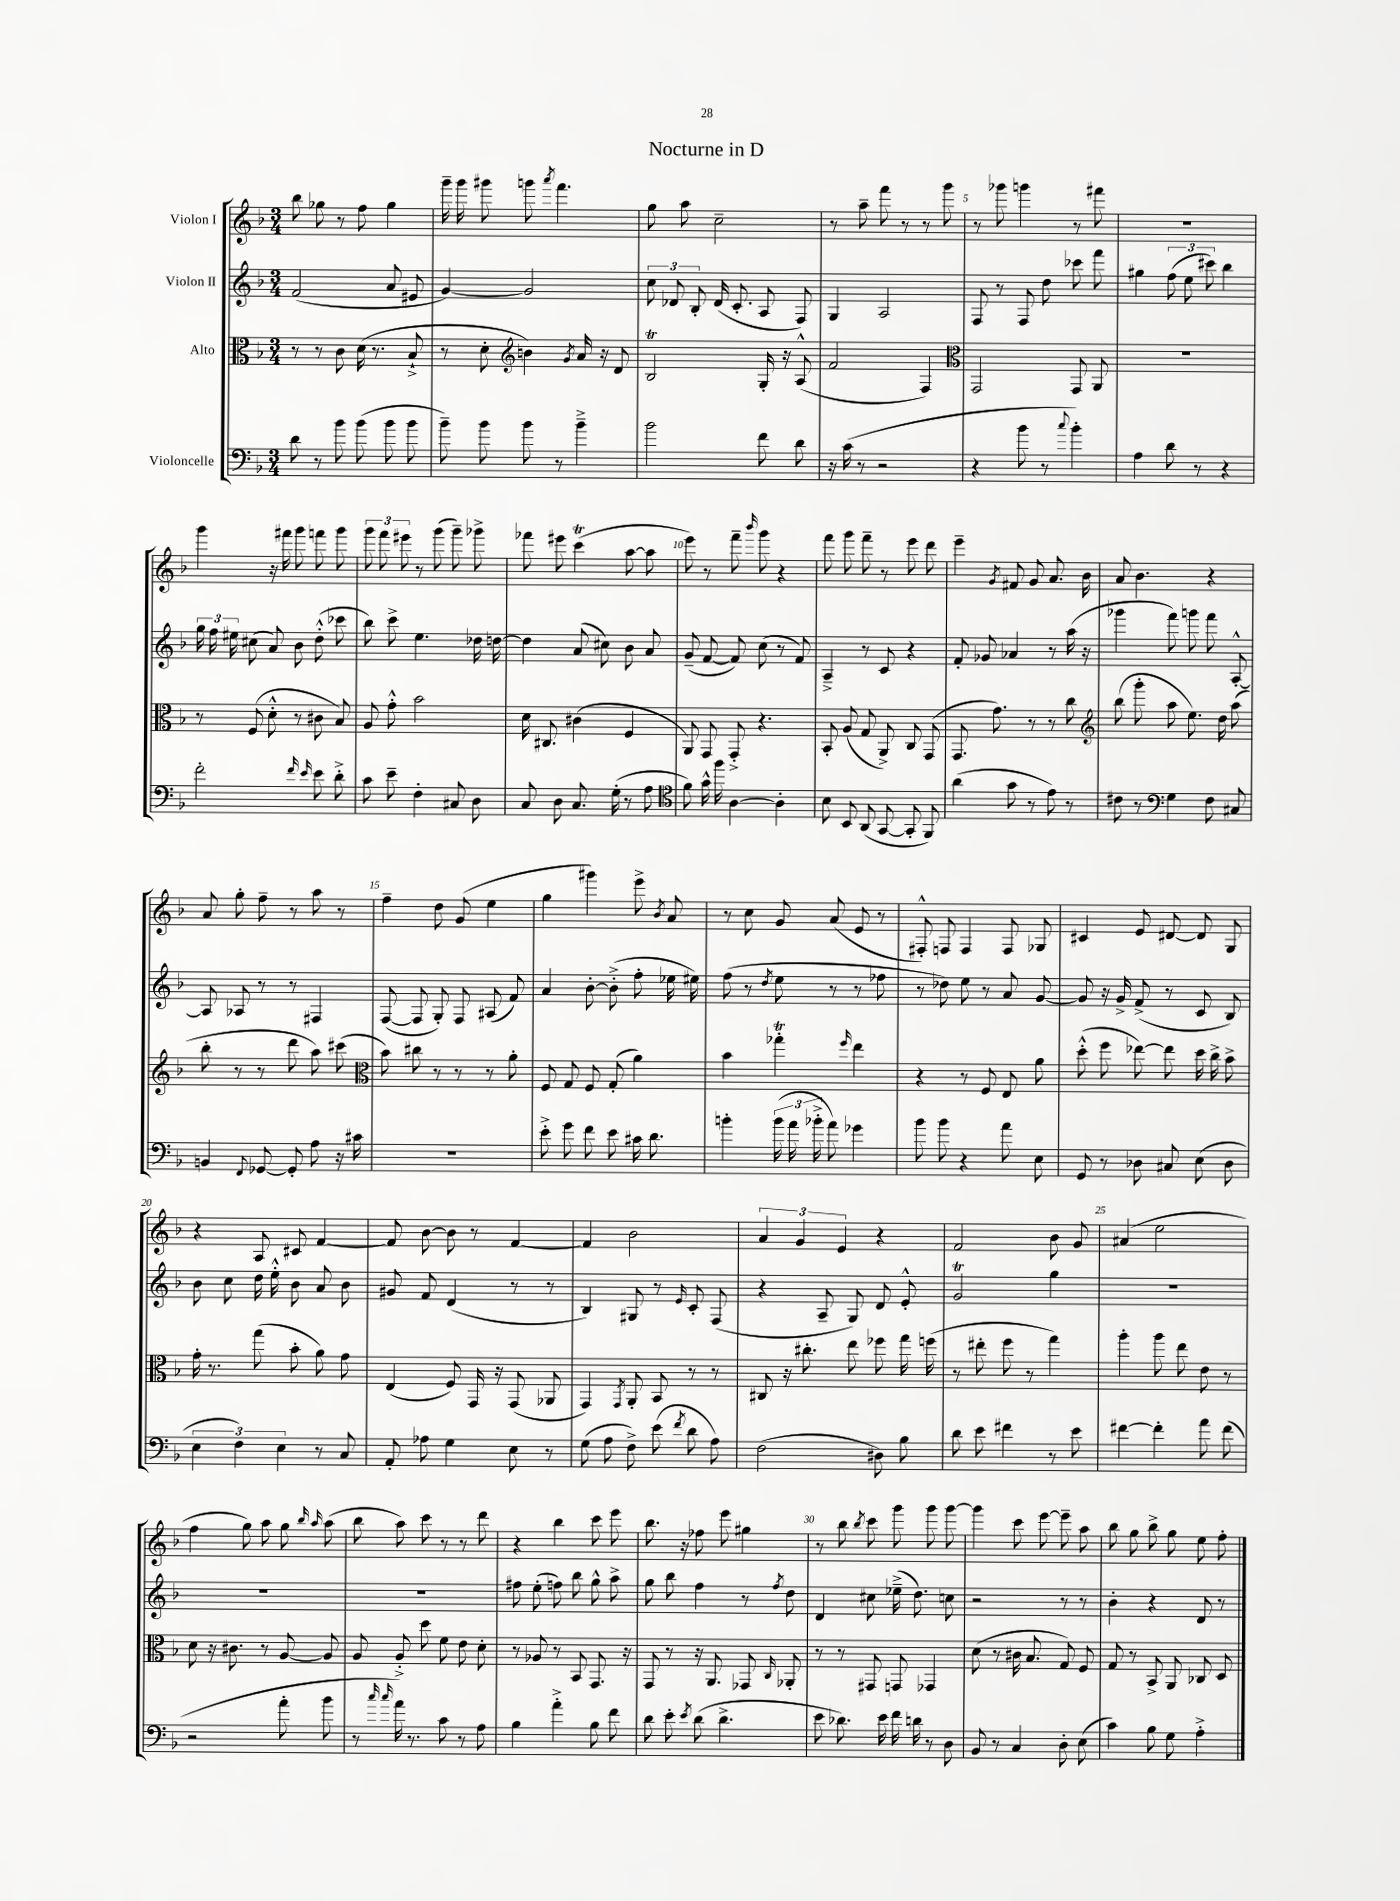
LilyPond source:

\header { title = "Nocturne in D" }
<<
\new StaffGroup <<
\new Staff = "s0" \with { instrumentName = "Violon I" } {
    \clef treble \key f \major \numericTimeSignature \time 3/4
    \autoBeamOff bes''8 ges''8 r8 f''8 ges''4 |
    g'''16-- g'''16 gis'''8 g'''8 \acciaccatura { a'''8 } f'''4. |
    g''8 a''8 c''2-- |
    r8 a''8-- f'''8 r8 r8 g'''8 |
    r8 ges'''8 g'''4 r8 fis'''8 |
    R2. |
    g'''4 r16 fis'''16 g'''8 f'''8 g'''8 |
    \tuplet 3/2 { g'''8 f'''8 eis'''8 } r8 g'''8( g'''8--) ges'''8-> |
    fes'''8 eis'''8 c'''4\trill( a''8~ a''8 |
    e'''8) r8 f'''8-- \grace { bes'''16 } g'''8 r4 |
    f'''8 g'''8 f'''8-- r8 e'''8 d'''8 |
    e'''4-- \acciaccatura { g'8 } fis'8 g'8 a'8. bes'16 |
    a'8 bes'4. r4 |
    a'8 g''8-. f''8-- r8 a''8 r8 |
    f''4-- d''8 g'8( e''4 |
    g''4 gis'''4) e'''8-> \acciaccatura { bes'8 } a'8 |
    r8 c''8 g'8 a'8( e'8 r8 |
    fis8-.-^) f8 f4 f8 ges8 |
    cis'4 e'8 dis'8~ dis'8 g8 |
    r4 a8 cis'8 f'4~ |
    f'8 bes'8~ bes'8 r8 f'4~ |
    f'4 bes'2 |
    \tuplet 3/2 { a'4 g'4 e'4 } r4 |
    f'2 bes'8 g'8 |
    ais'4( e''2 |
    f''4 g''8) a''8 g''8 \grace { bes''16 a''16 } a''8( |
    bes''8 a''8) c'''8 r8 r8 d'''8 |
    r4 bes''4 c'''8 e'''8 |
    bes''8. r16 fes''8 e'''8 gis''4 |
    r8 bes''8 \acciaccatura { bes''8 } c'''8 g'''8 g'''8 g'''8~ |
    g'''4 c'''8 e'''8~ e'''8-- a''8 |
    bes''8 g''8 bes''8-> g''8 e''8 f''8-. \bar "|." |
}
\new Staff = "s1" \with { instrumentName = "Violon II" } {
    \clef treble \key f \major \numericTimeSignature \time 3/4
    \autoBeamOff f'2( a'8 eis'8 |
    g'4~) g'2 |
    \tuplet 3/2 { c''8 des'8 bes8-. } des'16( c'8.-. a8 f8) |
    g4 a2 |
    f8 r8 f8 d''8 ces'''8 f'''8 |
    gis''4 \tuplet 3/2 { f''8( e''8 cis'''8) } bes''4 |
    \tuplet 3/2 { g''16 f''16 eis''16 } cis''8( a'8) bes'8 d''8-.-^( ces'''8 |
    bes''8) c'''8-> e''4. des''16 d''16~ |
    d''4 a'8( cis''8) bes'8 a'8 |
    g'8--( f'8~ f'8) c''8( r8 f'8) |
    a4---> r8 c'8 r4 |
    f'8-. ges'8 aes'4 r8 a''16( r16 |
    ges'''4 f'''8) g'''8 f'''8 a8~-.-^ |
    a8 aes8 r8 r8 fis4 |
    f8~( f8 g8-.) f8 ais8( f'8) |
    a'4 bes'8~-. bes'8-.->( f''8-. ees''16 eis''16) |
    f''8( r8 \acciaccatura { d''8 } e''8 r8 r8 fes''8 |
    r8 des''8) e''8 r8 a'8 g'8~ |
    g'8 r16 g'16-> f'8->( r8 c'8 bes8) |
    bes'8 c''8 d''16 e''16-.-^ bes'8 a'8 bes'8 |
    gis'8 f'8 d'4( r8 r8 |
    bes4) gis8 r8 \grace { e'16 } c'8-. f8( |
    r4 a8-- g8) d'8 e'8-.-^ |
    g'2\trill g''4 |
    R2. |
    R2. |
    R2. |
    fis''8 e''8-.( f''8) bes''8 g''8-^ a''8-> |
    g''8 bes''8 f''4 r8 \acciaccatura { f''8 } d''8 |
    d'4 cis''8 ees''16--->( d''8.) c''8 |
    r2 r8 r8 |
    bes'4-. r4 d'8 r8 \bar "|." |
}
\new Staff = "s2" \with { instrumentName = "Alto" } {
    \clef alto \key f \major \numericTimeSignature \time 3/4
    \autoBeamOff r8 r8 c'8 d'16( r8. bes8-!-> |
    r8 d'8-. \clef treble b'4) \acciaccatura { g'8 } a'16 r16 d'8 |
    bes2\trill g16-. r16 a8-^( |
    f'2 f4) |
    \clef alto g,2 g,8 a,8 |
    R2. |
    r8 f8( d'8-.-^ r8 cis'8 bes8) |
    a8 g'8-.-^ bes'2 |
    d'16 cis8. cis'4( f4 |
    a,8) g,8 g,8-.-> r4. |
    bes,8-. a8( g8 a,8->) c8 g,8( |
    g,8. g'8.) r8 r8 c''8 |
    \clef treble bes''8( g'''8-. a''8 e''8.) d''16 a''8( |
    bes''8-. r8 r8 d'''8 a''8) cis'''8( |
    \clef alto bes'8) cis''8 r8 r8 r8 a'8-. |
    f8 g8 f8 g8-.( a'4) |
    bes'4 ges''4-.\trill \grace { f''16 } e''4 |
    r4 r8 f8 e8 a'8 |
    d''8-.-^( f''8 ees''8~) ees''8 d''16 c''16-> bes'8-> |
    g'16-. r8. g''8( bes'8-. a'8) g'8 |
    e4( f8) g,16 r16 g,8( aes,8 |
    g,4) \acciaccatura { g,8 } a,8-. bes,8 r8 r8 |
    cis8 r16 cis''8.-. e''8 fes''8 g''16 f''16( |
    r8 eis''8-. f''8 r8 g''4) |
    a''4-. a''8 e''8 e'8 r8 |
    d'8 r16 cis'8. r8 a8~ a8 |
    a8 a8-.-> d''8 f'8 e'8 d'8-. |
    r8 aes8 r8 bes,8 g,8. r16 |
    g,8 r8 r16 a,8. ges,8 \grace { c16 } aes,8-. |
    r8 r8 gis,8 g,8 ges,4 |
    d'8( r8 cis'16 bes8. g8) f8 |
    g8 r8 bes,8-> a,8 ces8 d8 \bar "|." |
}
\new Staff = "s3" \with { instrumentName = "Violoncelle" } {
    \clef bass \key f \major \numericTimeSignature \time 3/4
    \autoBeamOff d'8 r8 bes'8 bes'8( bes'8 bes'8 |
    bes'8--) bes'8 bes'8 r8 bes'4---> |
    bes'2 f'8 d'8 |
    r16 c'16( r8 r2 |
    r4 bes'8 r8 \appoggiatura { c''8 } bes'4-.) |
    a4 d'8 r8 r4 |
    f'2-. \grace { f'16 e'16 } e'8 d'8-.-> |
    c'8 e'8-- f4-. cis8 d8 |
    c8 d8 c8. g16-.( r8 a8 |
    \clef tenor f'8) g'16-^ f''16 a4~ a4-. |
    bes8 bes,8 a,8( g,8~ g,8-. f,8) |
    a'4( g'8 r8 e'8) r8 |
    cis'8 r8 \clef bass g4 f8 cis8 |
    b,4 \appoggiatura { f,8 } ges,8~ ges,8-. a8 r16 cis'16 |
    R2. |
    e'8-.-> g'8 f'8 e'8 cis'16 d'8. |
    b'4-. \tuplet 3/2 { b'16( a'16 bes'16-.-> } a'8) ges'4 |
    bes'8 bes'8 r4 a'8 e8 |
    g,8 r8 des8 cis8 e8( des8 |
    \tuplet 3/2 { e4 f4) e4 } r8 c8 |
    a,8-. aes8 g4 e8 r8 |
    g8( a8 f8->) e'8( \acciaccatura { f'8 } d'8 a8) |
    f2( dis8) bes8 |
    d'8 e'8 fis'4 r8 e'8 |
    fis'4~ fis'4-. a'8 fis'8( |
    r2 a'8-. bes'8 |
    r8 \grace { c''16 c''16 } a'16) r8. c'8 r8 a8 |
    bes4 a'4-.-> bes8 f'8 |
    d'8 e'8-. \acciaccatura { e'8 } d'8( d'4.-> |
    e'8 des'8.) e'16 f'16 d'16 r8 d8 |
    bes,8 r8 c4 d8-. e8( |
    c'4) bes8 g8 a4-.-> \bar "|." |
}
>>
>>
\layout { \context { \Score \override BarNumber.break-visibility = ##(#f #t #t) barNumberVisibility = #(every-nth-bar-number-visible 5) } }
